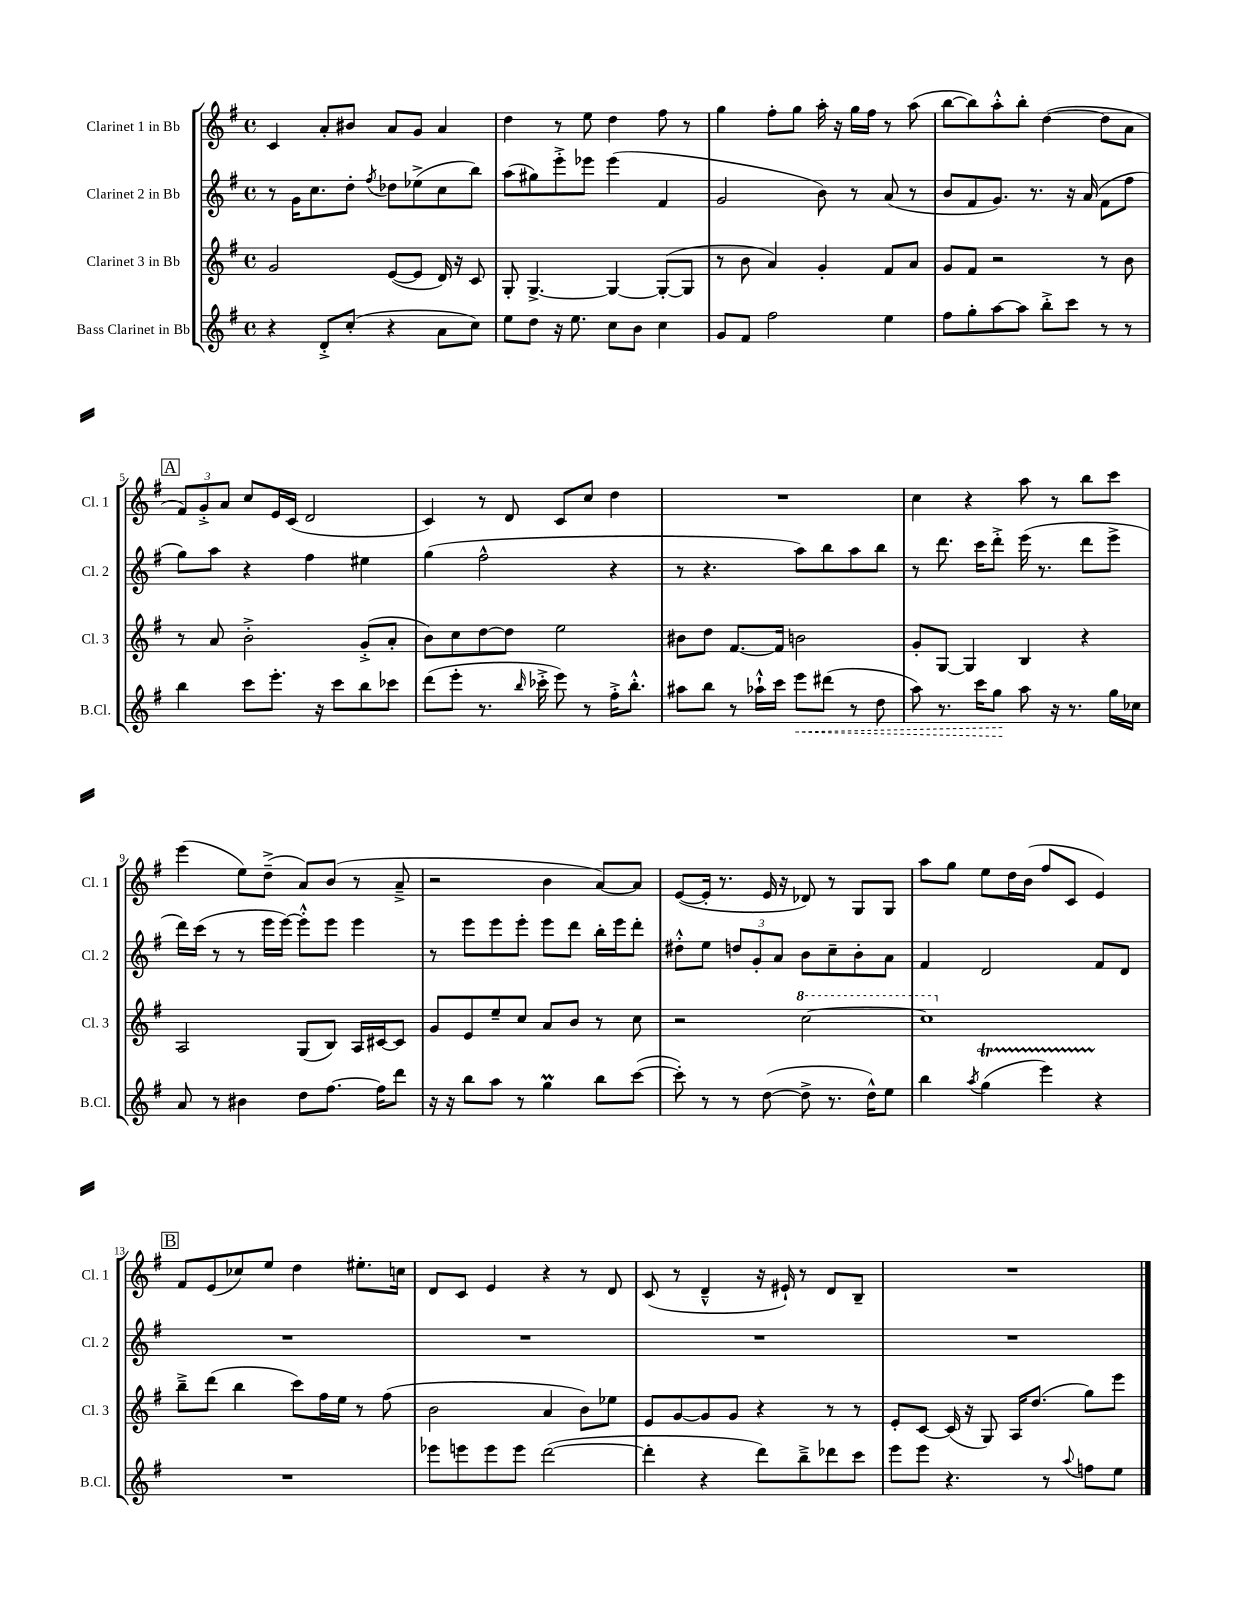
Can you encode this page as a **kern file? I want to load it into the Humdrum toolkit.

**kern	**dynam	**kern	**kern	**kern
*part4	*part4	*part3	*part2	*part1
*staff4	*staff4	*staff3	*staff2	*staff1
*I"Bass Clarinet in Bb	*	*I"Clarinet 3 in Bb	*I"Clarinet 2 in Bb	*I"Clarinet 1 in Bb
*I'B.Cl.	*	*I'Cl. 3	*I'Cl. 2	*I'Cl. 1
*clefG2	*	*clefG2	*clefG2	*clefG2
*k[f#]	*	*k[f#]	*k[f#]	*k[f#]
*M4/4	*	*M4/4	*M4/4	*M4/4
*met(c)	*	*met(c)	*met(c)	*met(c)
=1	=1	=1	=1	=1
4r	.	2g/	8r	4c/
.	.	.	16g\KL	.
.	.	.	8.cc\	.
8d'^/L	.	.	.	8a'/L
(8cc'/J	.	.	8dd'\J	8b#X/J
.	.	.	8qff#/	.
4r	.	([8e/L	8dd-X\L	8a/L
.	.	8e/J]	(8ee-X^\	8g/J
8a\L	.	16d/)	8cc\	4a/
.	.	16r	.	.
8cc\J)	.	8c/	8bb\J)	.
=2	=2	=2	=2	=2
8ee\L	.	8G'/	(8aa\L	4dd\
8dd\J	.	[4.G^/	8gg#X\)	.
16r	.	.	8eee'^\	8r
8.ee\	.	.	.	.
.	.	.	8eee-X\J	8ee\
8cc\L	.	4G/_	(4eee-\	4dd\
8b\J	.	.	.	.
4cc\	.	(8G'/L_	4f#/	8ff#\
.	.	8G/J]	.	8r
=3	=3	=3	=3	=3
8g/L	.	8r	2g/	4gg\
8f#/J	.	8b\	.	.
2ff#\	.	4a/)	.	8ff#'\L
.	.	.	.	8gg\J
.	.	4g'/	8b\)	16aa'\
.	.	.	.	16r
.	.	.	8r	16gg\LL
.	.	.	.	16ff#\JJ
4ee\	.	8f#/L	(8a/	8r
.	.	8a/J	8r	(8aa\
=4	=4	=4	=4	=4
8ff#\L	.	8g/L	8b/L	[8bb\L
8gg'\	.	8f#/J	8f#/	8bb\])
[8aa\	.	2r	8.g/J)	8aa'^^\
8aa\J]	.	.	.	8bb'\J
.	.	.	8.r	.
8bb'^\L	.	.	.	([4dd\
8ccc\J	.	.	16r	.
.	.	.	(16a/	.
8r	.	8r	8f#\L	8dd\L]
8r	.	8b\	8ff#\J	8a\J
!!LO:LB:g=z
!!LO:REH:place=s1:t=A
=5	=5	=5	=5	=5
4bb\	.	8r	8gg\L)	12f#/L)
.	.	.	.	12g'^/
.	.	8a/	8aa\J	.
.	.	.	.	12a/J
8ccc\L	.	2b'^\	4r	8cc/L
8.eee'\J	.	.	.	16e/L
.	.	.	.	(16c/JJ
.	.	.	4ff#\	2d/
16r	.	.	.	.
8ccc\L	.	.	.	.
8bb\	.	(8g'^/L	4ee#X\	.
8ccc-X\J	.	8a'/J	.	.
=6	=6	=6	=6	=6
(8ddd\L	.	8b\L)	(4gg\	4c/)
8eee'\J	.	8cc\	.	.
8.r	.	[8dd\	2ff#^^\	8r
.	.	8dd\J]	.	8d/
16qqbb/	.	.	.	.
16ccc-X'^\	.	.	.	.
8eee\)	.	2ee\	.	8c/L
8r	.	.	.	8cc/J
16ff#'^\KL	.	.	4r	4dd\
8.bb'^^\J	.	.	.	.
=7	=7	=7	=7	=7
8aa#X\L	.	8b#X\L	8r	1r
8bb\J	.	8dd\J	4.r	.
8r	.	[8.f#/L	.	.
16aa-X`^^\LL	.	.	.	.
16ccc\JJ	.	16f#/Jk]	.	.
!	!LO:HP:b	!	!	!
8eee\L	<	2bn\	8aa\L)	.
(8ddd#X\J	.	.	8bb\	.
8r	.	.	8aa\	.
8dd\	.	.	8bb\J	.
=8	=8	=8	=8	=8
8aa\)	.	8g'/L	8r	4cc\
8.r	.	[8G/J	8.ddd\	.
.	.	4G/]	.	4r
16ccc\KL	.	.	16ccc\KL	.
8gg\J	.	.	8ddd'^\J	.
8aa\	[	4B/	(16eee\	8aa\
.	.	.	8.r	.
16r	.	.	.	8r
8.r	.	.	.	.
.	.	4r	8ddd\L	8bb\L
16gg\LL	.	.	8eee^\J	8ccc\J
16cc-X\JJ	.	.	.	.
!!LO:LB:g=z
=9	=9	=9	=9	=9
8a/	.	2A/	16ddd\LL)	(4eee\
.	.	.	(16ccc\JJ	.
8r	.	.	8r	.
4b#X\	.	.	8r	8ee\L)
.	.	.	16eee\LL	(8dd~^\J
.	.	.	[16eee\JJ)	.
8dd\L	.	(8G/L	8eee'^^\L]	8a/L)
[8.ff#\J	.	8B/J)	8eee\J	(8b/J
.	.	16A/LL	4eee\	8r
16ff#\KL]	.	[16c#X/J	.	.
8ddd\J	.	8c#/J]	.	8a~^/
=10	=10	=10	=10	=10
16r	.	8g/L	8r	2r
16r	.	.	.	.
8bb\L	.	8e/	8eee\L	.
8aa\J	.	8ee~/	8eee\	.
8r	.	8cc/J	8eee'\J	.
4ggM\	.	8a/L	8eee\L	4b\
.	.	8b/J	8ddd\J	.
8bb\L	.	8r	16bb'\LL	[8a/L)
.	.	.	16eee\J	.
([8ccc\J	.	8cc\	8ddd'\J	8a/J]
=11	=11	=11	=11	=11
8ccc'\])	.	2r	8dd#X'^^\L	([8e/L
8r	.	.	8ee\J	16e'/Jk]
.	.	.	.	8.r
8r	.	.	12ddn/L	.
.	.	.	12g'/	.
([8dd\	.	.	.	16e/
.	.	.	12a/J	.
.	.	.	.	16r
*	*	*8va	*	*
8dd^\]	.	[2ccc\	8b\L	8d-X/)
8.r	.	.	8cc~\	8r
.	.	.	8b'\	8G/L
16dd^^\KL)	.	.	.	.
8ee\J	.	.	8a\J	8G/J
=12	=12	=12	=12	=12
4bb\	.	1ccc]	4f#/	8aa\L
.	.	.	.	8gg\J
8qaa/	.	.	.	.
(4ggT\	.	.	2d/	8ee\L
.	.	.	.	16dd\L
.	.	.	.	(16b\JJ
4eeeTTT\)	.	.	.	8ff#/L
.	.	.	.	8c/J
4r	.	.	8f#/L	4e/)
.	.	.	8d/J	.
!!LO:LB:g=z
!!LO:REH:place=s1:t=B
=13	=13	=13	=13	=13
*	*	*X8va	*	*
1r	.	8bb~^\L	1r	8f#/L
.	.	(8ddd\J	.	(8e/
.	.	4bb\	.	8cc-X/)
.	.	.	.	8ee/J
.	.	8ccc\L)	.	4dd\
.	.	16ff#\L	.	.
.	.	16ee\JJ	.	.
.	.	8r	.	8.ee#X'\L
.	.	(8ff#\	.	.
.	.	.	.	16ccn\Jk
=14	=14	=14	=14	=14
8eee-X\L	.	2b\	1r	8d/L
8eeen\	.	.	.	8c/J
8eee\	.	.	.	4e/
8eee\J	.	.	.	.
([2ddd\	.	4a/	.	4r
.	.	8b\L)	.	8r
.	.	8ee-X\J	.	8d/
=15	=15	=15	=15	=15
4ddd'\]	.	8e/L	1r	(8c/
.	.	[8g/	.	8r
4r	.	8g/]	.	4d~^^/
.	.	8g/J	.	.
8ddd\L)	.	4r	.	16r
.	.	.	.	16e#X`/)
8bb~^\	.	.	.	8r
8ddd-X\	.	8r	.	8d/L
8ccc\J	.	8r	.	8B~/J
=16	=16	=16	=16	=16
8eee\L	.	8e'/L	1r	1r
8eee\J	.	[8c/J	.	.
4.r	.	(16c/]	.	.
.	.	16r	.	.
.	.	8G/)	.	.
.	.	16A/KL	.	.
.	.	(8.dd/J	.	.
8r	.	.	.	.
8qqaa/	.	.	.	.
8ffn\L	.	8gg\L)	.	.
8ee\J	.	8eee\J	.	.
==	==	==	==	==
*-	*-	*-	*-	*-
